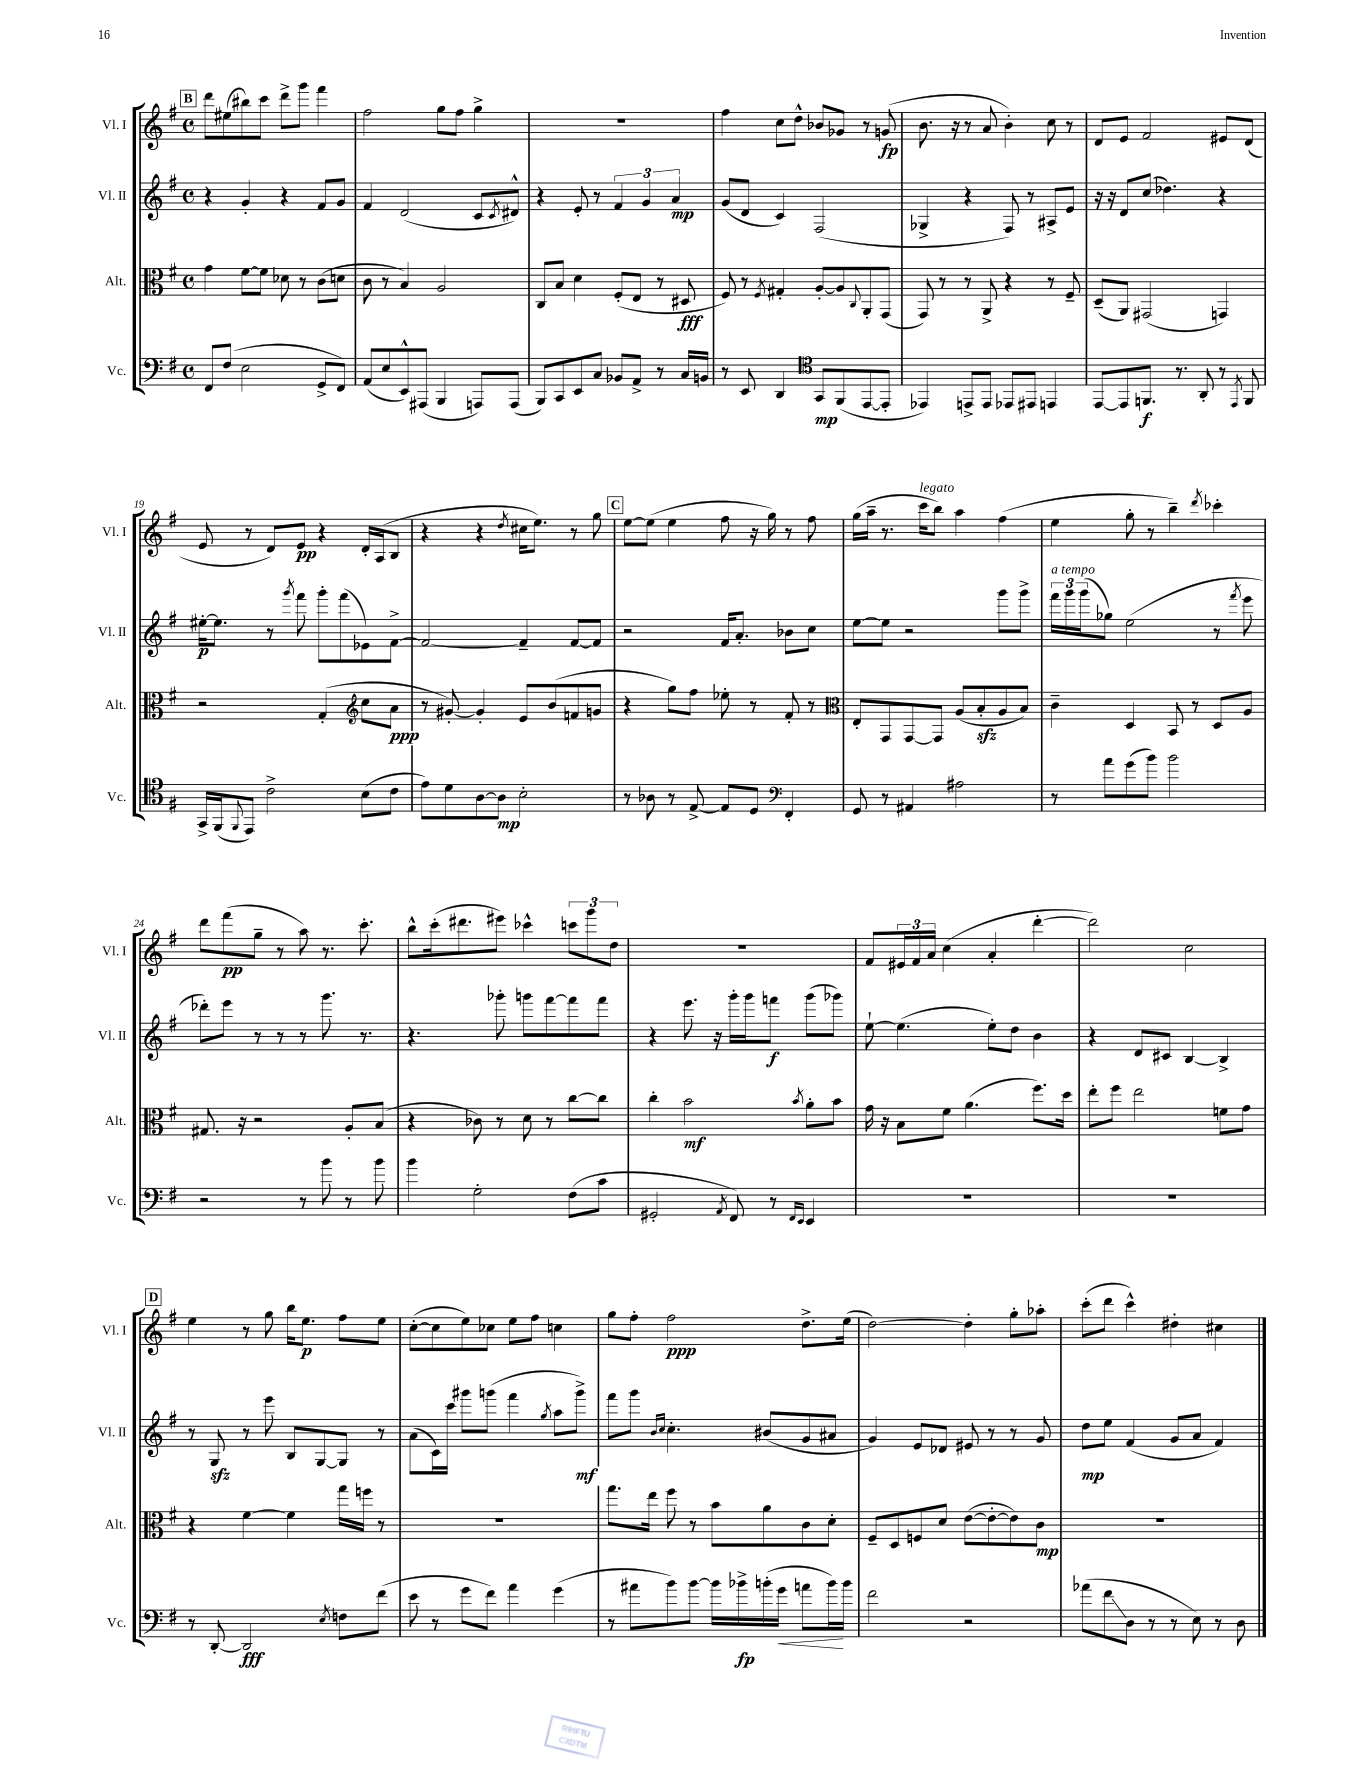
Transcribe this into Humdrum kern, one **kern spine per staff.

**kern	**kern	**kern	**kern
*staff4	*staff3	*staff2	*staff1
*clefF4	*clefC3	*clefG2	*clefG2
*k[f#]	*k[f#]	*k[f#]	*k[f#]
*M4/4	*M4/4	*M4/4	*M4/4
*met(c)	*met(c)	*met(c)	*met(c)
8FF#/L	4g\	4r	8ddd\L
(8F#/J	.	.	(8ee#\
2E\	[8f#\L	4g'/	8bb#\)
.	8f#\]J	.	8ccc\J
.	8d-\	4r	8ddd^\L
.	8r	.	8ggg\J
8GG^/L	(8c\L	8f#/L	4fff#\
8FF#/J)	8d\J	8g/J	.
=	=	=	=
(8AA/L	8c\	4f#/	2ff#\
8E/	8r	.	.
8EE^^/)	4B/)	(2d/	.
(8AAA#/J	.	.	.
4BBB/	2A/	.	8gg\L
.	.	.	8ff#\J
8AAA/L)	.	8c/L	4gg^\
.	.	8qc/	.
(8AAA/J	.	8d#^^/J)	.
=	=	=	=
8BBB/L)	8C/L	4r	1r
8CC/	8B/J	.	.
8EE/	4d\	8e'/	.
8C/J	.	8r	.
8BB-/L	(8F#'/L	6f#/	.
8AA^/J	8E/J	.	.
.	.	6g/	.
8r	8r	.	.
.	.	6a/	.
16C/LL	8D#/	.	.
16BB/JJ	.	.	.
=	=	=	=
8r	8F#/)	(8g/L	4ff#\
8EE/	8r	8d/J	.
.	8qF#/	.	.
4DD/	4G#'/	4c/)	8cc\L
.	.	.	8dd^^\J
*clefC4	*	*	*
8GG/L	[8A'/L	(2F#/	8b-/L
(8FF#/	8A/]	.	8g-/J
.	8qqC/	.	.
[8EE/	8AA'/	.	8r
8EE'/]J	(8GG/J	.	(8g/
=	=	=	=
4EE-/)	8GG/)	4G-^/	8.b\
.	8r	.	.
.	.	.	16r
8EE^/L	8r	4r	8r
8EE/J	8AA^/	.	8a/
8EE-/L	4r	8F#/)	4b'\)
8EE#/J	.	8r	.
4EE/	8r	8A#^/L	8cc\
.	8F#~/	8e/J	8r
=	=	=	=
[8EE/L	(8D~/L	16r	8d/L
.	.	16r	.
8EE/]	8AA/J)	8d/L	8e/J
8.FF/J	(2GG#/	(8cc/J	2f#/
.	.	4.dd-\)	.
8.r	.	.	.
8AA'/	.	.	.
8r	4GG/)	4r	8e#/L
8qEE/	.	.	.
8FF/	.	.	(8d/J
=	=	=	=
16GG^/LL	2r	[16ee#'\LK	8e/
(16FF#/J	.	8.ee#\]J	.
8qqFF#/	.	.	.
8EE/J)	.	.	8r
2c^\	.	8r	8d/L)
.	.	8qggg/	.
.	.	8fff#\	8e/J
.	(4G'/	8ggg'\L	4r
.	.	(8fff#\	.
*	*clefG2	*	*
(8B\L	8cc\L	8e-\)	16d'/LL
.	.	.	(16A/J
8c\J	8a\J	[8f#^\J	8B/J
=	=	=	=
8e\L)	8r	2f#/_	4r
8d\	[8g#'/)	.	.
[8A\	4g#'/]	.	4r
8A\]J	.	.	.
.	.	.	8qdd/
2B'\	8e/L	4f#~/]	16cc#\LK
.	.	.	8.ee\J)
.	(8b/	.	.
.	8f/	[8f#/L	8r
.	8g/J	8f#/]J	8gg\
=	=	=	=
8r	4r	2r	[8ee\L
8A-\	.	.	(8ee\]J
8r	8gg\L)	.	4ee\
[8E^/	8ff#\J	.	.
8E/]L	8ee-'\	16f#/LK	8ff#\
.	.	8.a'/J	.
8D/J	8r	.	16r
.	.	.	16gg\)
*clefF4	*	*	*
4FF#'/	8f#'/	8b-\L	8r
.	8r	8cc\J	8ff#\
=	=	=	=
*	*clefC3	*	*
8GG/	8E'/L	[8ee\L	(16gg\LL
.	.	.	16aa~\JJ
8r	8GG/	8ee\]J	8.r
4AA#/	[8GG/	2r	.
.	.	.	16ccc\LK
.	8GG/]J	.	8bb\J)
2A#\	(8A/L	.	4aa\
.	8B'/	.	.
.	8A/	8ggg\L	(4ff#\
.	8B/J)	8ggg^\J	.
=	=	=	=
8r	4c~\	24fff#\LL	4ee\
.	.	24ggg\	.
.	.	(24ggg\J	.
8a\L	.	8gg-\J)	.
(8g\	4D/	(2ee\	8gg'\
8b\J)	.	.	8r
2b\	8BB/	.	4bb~\)
.	8r	.	.
.	.	.	8qddd/
.	8D/L	8r	4ccc-'\
.	.	8qfff#/	.
.	8A/J	8eee\	.
=	=	=	=
2r	8.G#/	8ddd-'\L)	8ddd\L
.	.	8eee\J	(8fff#\
.	16r	.	.
.	2r	8r	8gg~\J
.	.	8r	8r
8r	.	8r	8aa\)
8b\	.	8.ggg\	8.r
8r	8A'/L	.	.
.	.	8.r	8.ccc'\
8b\	(8B/J	.	.
=	=	=	=
4b\	4r	4.r	8bb^^\L
.	.	.	(16ccc'\k
.	.	.	8.ddd#\
2G'\	8c-\)	.	.
.	8r	8ggg-'\	8eee#\J)
.	8d\	8ggg\L	4ccc-^^\
.	8r	[8fff#\	.
(8F#\L	[8cc\L	8fff#\]	12ccc\L
.	.	.	12ggg\
8c\J	8cc\]J	8fff#\J	.
.	.	.	12dd\J
=	=	=	=
2GG#'/	4cc'\	4r	1r
.	2b\	8.eee\	.
.	.	16r	.
8qAA/	.	.	.
8FF#/)	.	16ggg'\LL	.
.	.	16ggg\J	.
8r	.	8fff\J	.
16qqFF#/LL	.	.	.
16qqEE/JJ	8qb/	.	.
4EE/	8a'\L	(8ggg\L	.
.	8b\J	8ggg-\J)	.
=	=	=	=
1r	16g\	[8ee`\	8f#/L
.	16r	.	.
.	8B\L	(4.ee\]	24e#/L
.	.	.	24f#/
.	.	.	24a/JJ
.	8f#\J	.	(4cc\
.	(4.a\	.	.
.	.	8ee'\L)	4a'/
.	.	8dd\J	.
.	8.ff#\L)	4b\	[4ddd'\
.	16dd\Jk	.	.
=	=	=	=
1r	8ee'\L	4r	2ddd\])
.	8ff#\J	.	.
.	2ee\	8d/L	.
.	.	8c#/J	.
.	.	[4B/	2cc\
.	8f\L	4B^/]	.
.	8g\J	.	.
=	=	=	=
8r	4r	8r	4ee\
[8DD'/	.	8G/	.
2DD/]	[4f#\	8r	8r
.	.	8eee\	8gg\
.	4f#\]	8B/L	16bb\LK
.	.	.	8.ee\J
.	.	[8G/	.
8qE/	.	.	.
8F\L	16gg\LL	8G/]J	8ff#\L
.	16ff\JJ	.	.
(8f#\J	8r	8r	8ee\J
=	=	=	=
8e\	1r	(8a\L	([8cc'\L
8r	.	16c\L)	8cc\]
.	.	16ccc\JJ	.
8g\L	.	8ggg#\L	8ee\)
8f#\J)	.	(8ggg\J	8cc-\J
4a\	.	4fff#\	8ee\L
.	.	.	8ff#\J
.	.	8qgg/	.
(4g\	.	8aa\L	4cc\
.	.	8ggg^\J)	.
=	=	=	=
8r	8.gg\L	8fff#\L	8gg\L
8a#\L	.	8ggg\J	8ff#'\J
.	16ee\Jk	.	.
.	.	16qqb/LL	.
.	.	16qqcc/JJ	.
8b\)	8ff#\	4.cc'\	2ff#\
[8b\J	8r	.	.
16b\]LL	8b\L	.	.
16b-^\	.	.	.
(16b'\	8a\	(8b#/L	.
16g\JJ	.	.	.
8a\L	8c\	8g/	8.dd^\L
16b\L)	8d'\J	8a#/J	.
16b\JJ	.	.	(16ee\Jk
=	=	=	=
2f#\	8F#~/L	4g/)	[2dd\)
.	8D/	.	.
.	8F/	8e/L	.
.	8d/J	8d-/J	.
2r	([8e\L	8e#/	4dd'\]
.	8e'\_	8r	.
.	8e\])	8r	8gg'\L
.	8c\J	8g/	8aa-'\J
=	=	=	=
(8a-\L	1r	8dd\L	(8ccc'\L
8f#\	.	8ee\J	8ddd\J
8D\J	.	(4f#/	4ccc^^\)
8r	.	.	.
8r	.	8g/L	4dd#'\
8E\)	.	8a/J	.
8r	.	4f#/)	4cc#\
8D\	.	.	.
==	==	==	==
*-	*-	*-	*-
